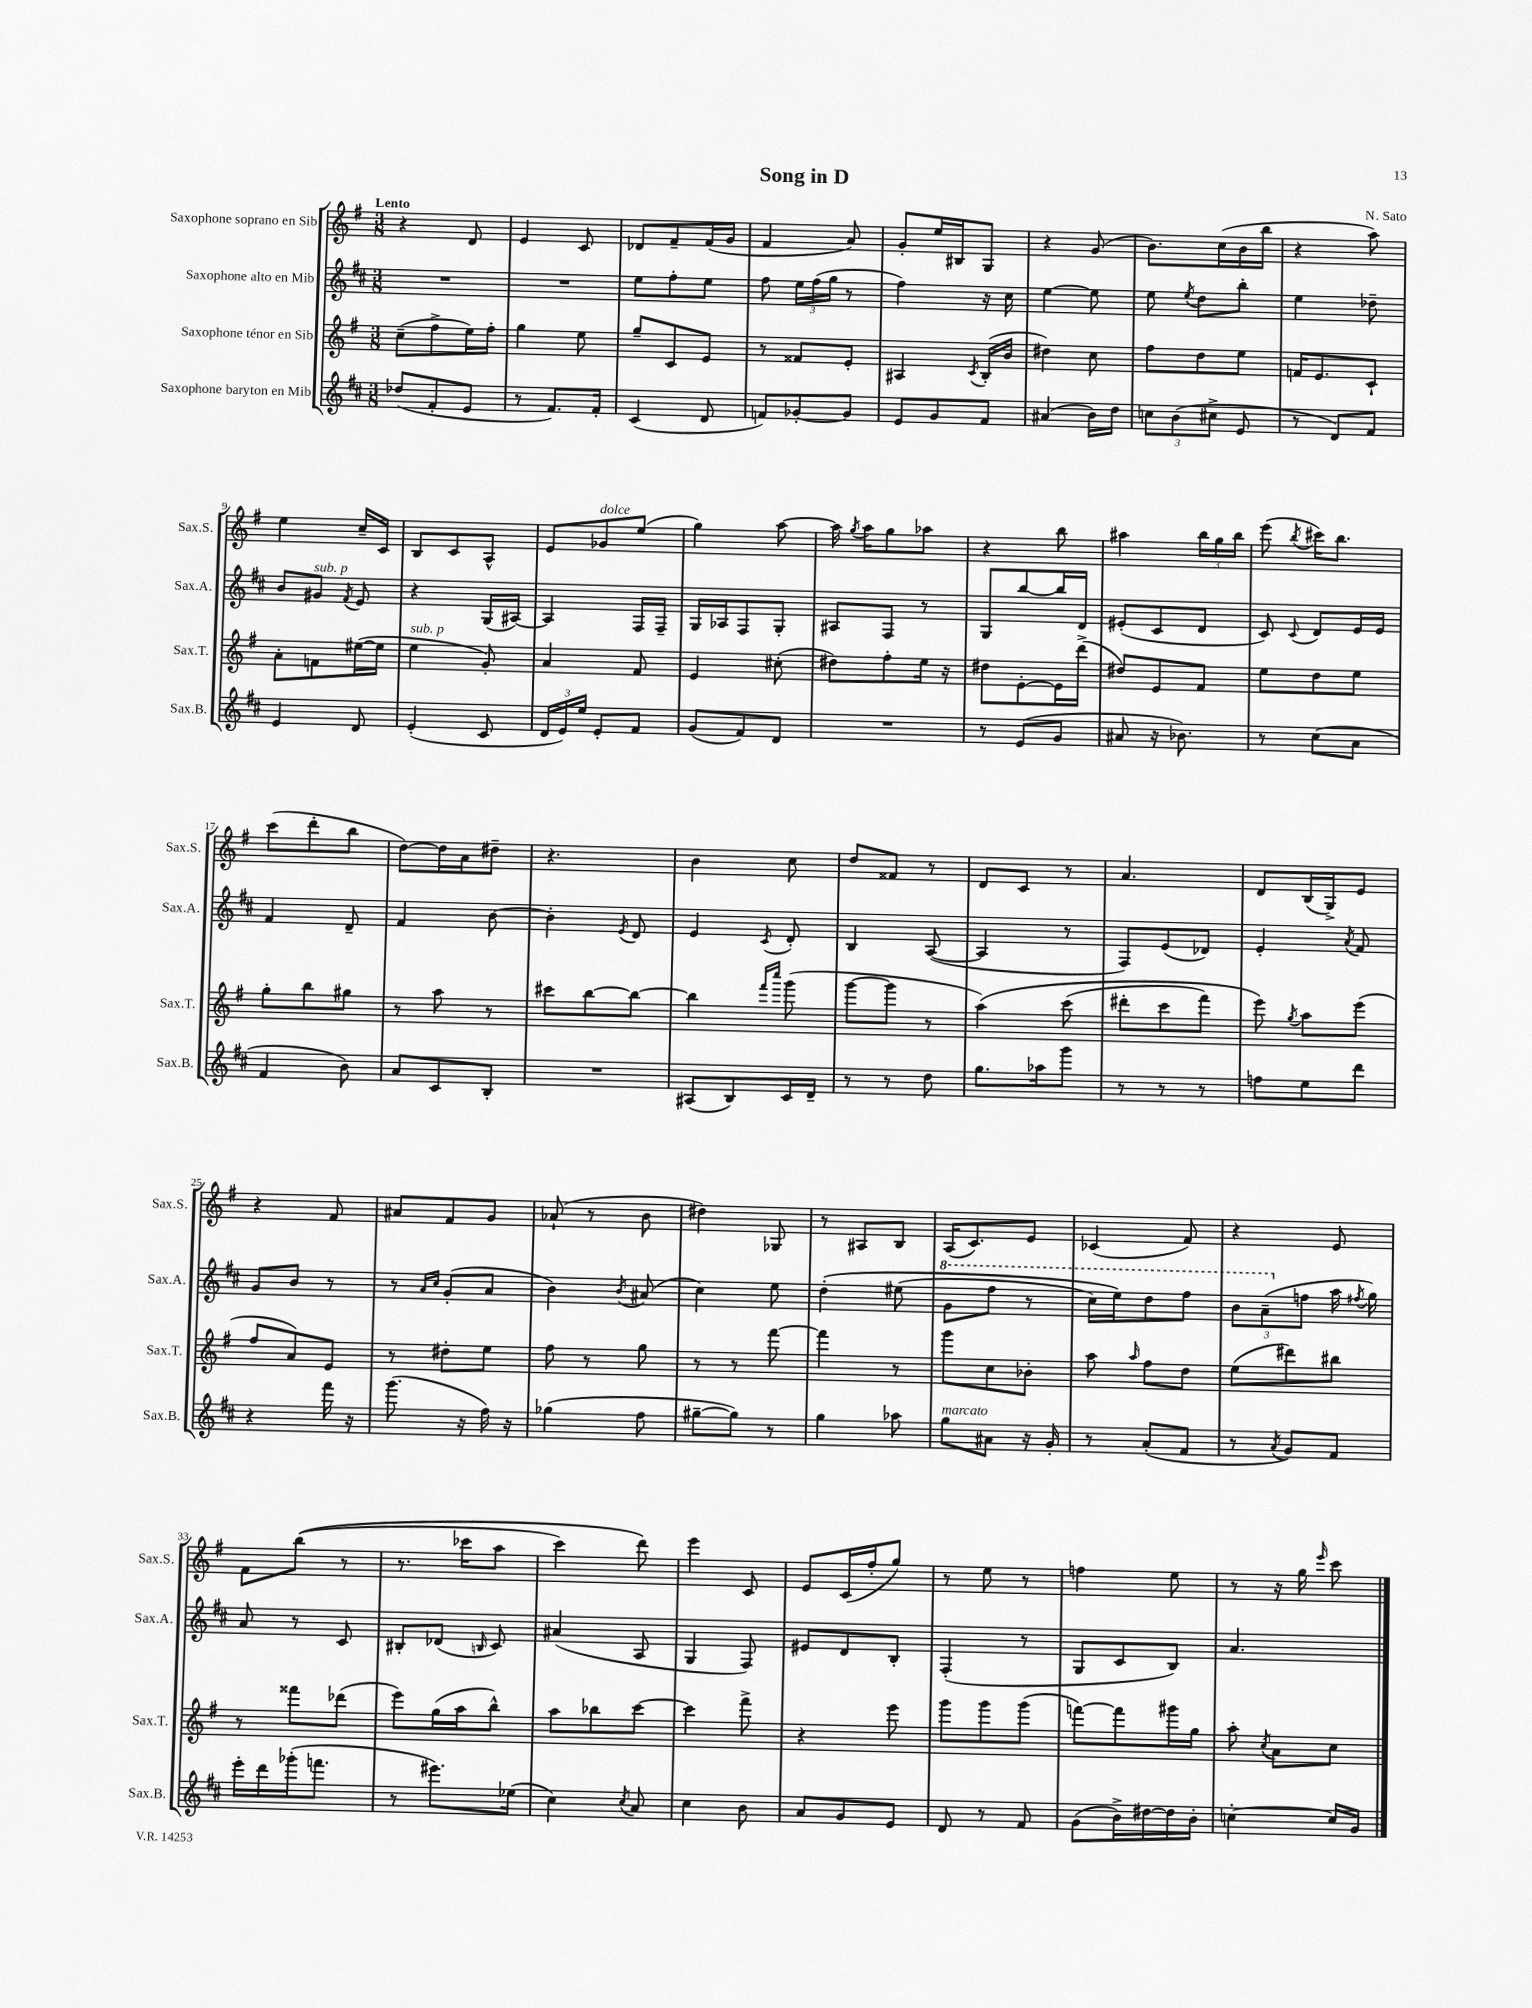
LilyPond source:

\header { title = "Song in D" composer = "N. Sato" }
<<
\new StaffGroup <<
\new Staff = "s0" \with { instrumentName = "Saxophone soprano en Sib" shortInstrumentName = "Sax.S." } {
    \clef treble \key g \major \numericTimeSignature \time 3/8 \tempo "Lento"
    \autoBeamOff r4 d'8 |
    e'4 c'8 |
    des'8[ fis'8-- fis'16( g'16] |
    fis'4 a'8) |
    g'8[-. e''16 bis16 g8] |
    r4 g'8( |
    b'8.[) c''16( b'16 b''16] |
    r4 a''8) |
    e''4 c''16[-- c'16] |
    b8[ c'8 a8]-^ |
    e'8[ ges'8^\markup { \italic "dolce" } e''8]( |
    g''4) a''8~ |
    a''16 \acciaccatura { g''8 } a''16[ g''8 aes''8] |
    r4 b''8 |
    ais''4 \tuplet 3/2 { b''16[ g''16 b''16] } |
    e'''8( \acciaccatura { b''8 } cis'''16[) b''8.] |
    c'''8[( d'''8-. b''8] |
    d''8[~) d''16 a'16 dis''8]-- |
    r4. |
    b'4 c''8 |
    d''8[ fisis'8] r8 |
    d'8[ c'8] r8 |
    a'4. |
    d'8[ b16( g16->) e'8] |
    r4 fis'8 |
    ais'8[ fis'8 g'8] |
    aes'8-!( r8 b'8 |
    dis''4) ges8 |
    r8 ais8[ b8] |
    a16[( c'8.) e'8] |
    ces'4( fis'8) |
    r4 e'8 |
    fis'8[ b''8](\( r8 |
    r8. ces'''16[ a''8] |
    c'''4) d'''8\) |
    e'''4 c'8 |
    e'8[ c'16( fis''16-. g''8]) |
    r8 e''8 r8 |
    f''4 e''8 |
    r8 r16 g''16 \grace { e'''16 } c'''8 \bar "|." |
}
\new Staff = "s1" \with { instrumentName = "Saxophone alto en Mib" shortInstrumentName = "Sax.A." } {
    \clef treble \key d \major \numericTimeSignature \time 3/8
    \autoBeamOff R4. |
    R4. |
    e''8[ fis''8-. e''8] |
    fis''8 \tuplet 3/2 { e''16[ fis''16( g''16] } r8 |
    fis''4) r16 cis''16 |
    e''4~ e''8 |
    e''8 \acciaccatura { e''8 } d''8[ b''8]-. |
    e''4 des''8-- |
    b'8[ gis'8]^\markup { \italic "sub. p" } \acciaccatura { fis'8 } e'8 |
    r4 g16[( ais16]~) |
    ais4 fis16[ fis16]-- |
    g16[ aes16 fis8 g8]-. |
    ais8[ fis8] r8 |
    g8[ b''8~ b''16 d'16] |
    eis'8[-.( cis'8 d'8] |
    cis'8) \appoggiatura { cis'8 } d'8[ e'16 e'16] |
    fis'4 d'8-- |
    fis'4 b'8~ |
    b'4-. \acciaccatura { e'8 } d'8 |
    e'4 \acciaccatura { cis'8 } d'8-. |
    b4 a8~( |
    a4 r8 |
    fis8[) e'8( des'8]) |
    e'4-. \acciaccatura { a'8 } fis'8 |
    g'8[ b'8] r8 |
    r8 \grace { a'16[ cis''16] } g'8[-.( a'8] |
    b'4) \acciaccatura { b'8 } ais'8( |
    cis''4) e''8 |
    d''4-.\( eis''8( |
    \ottava #1 g''8[ fis'''8] r8 |
    cis'''16[) e'''16\) d'''8 fis'''8] |
    \tuplet 3/2 { b''8[ a''8--( \ottava #0 f''8] } a''16 \acciaccatura { fis''8 } g''16) |
    a'8 r8 cis'8 |
    bis8[-. des'8]( \grace { b16 } cis'8) |
    ais'4( a8 |
    g4 fis8) |
    eis'8[ d'8 b8]-. |
    fis4-.( r8 |
    g8[ cis'8 b8]) |
    a'4. \bar "|." |
}
\new Staff = "s2" \with { instrumentName = "Saxophone ténor en Sib" shortInstrumentName = "Sax.T." } {
    \clef treble \key g \major \numericTimeSignature \time 3/8
    \autoBeamOff c''8[--( fis''8-> e''16) fis''16]-. |
    g''4 e''8 |
    g''8[-- c'8 e'8] |
    r8 fisis'8[ e'8]-. |
    ais4 \acciaccatura { c'8 } b16[-.( b'16] |
    dis''4) c''8 |
    fis''8[ d''8 e''8] |
    f'16[ e'8. c'8]-! |
    a'8[-. f'8 eis''16~( eis''16] |
    e''4^\markup { \italic "sub. p" } g'8-.) |
    a'4 fis'8 |
    e'4 cis''8-.( |
    dis''8[) fis''8-. e''16] r16 |
    dis''8[ e'8~-. e'16 d'''16]->( |
    dis''8[) e'8 fis'8] |
    e''8[ d''8 e''8] |
    g''8[-. b''8 gis''8] |
    r8 a''8 r8 |
    cis'''8[ b''8~ b''8]~ |
    b''4 \grace { fis'''16[ c''''16] } g'''8( |
    g'''8[~ g'''8] r8 |
    a''4)\( c'''8( |
    dis'''8[-. c'''8 fis'''8]) |
    e'''8\) \acciaccatura { g''8 } a''8[ e'''8]( |
    fis''8[ a'8) e'8] |
    r8 dis''8[-. e''8] |
    fis''8 r8 g''8 |
    r8 r8 fis'''8~ |
    fis'''4 r8 |
    g'''8[ c''8 bes'8]-. |
    a''8 \grace { a''16 } fis''8[ d''8] |
    e''8[( dis'''8) bis''8] |
    r8 fisis'''8[ des'''8]( |
    e'''8[) g''16( a''16 b''8]-^) |
    a''8[ bes''8 c'''8]~ |
    c'''4 fis'''8-> |
    r4 e'''8 |
    g'''8[ g'''8 g'''8]( |
    f'''8[~) f'''8 gis'''16 g''16] |
    a''8-. \acciaccatura { c''8 } a'8[ c''8] \bar "|." |
}
\new Staff = "s3" \with { instrumentName = "Saxophone baryton en Mib" shortInstrumentName = "Sax.B." } {
    \clef treble \key d \major \numericTimeSignature \time 3/8
    \autoBeamOff des''8[( fis'8-. e'8] |
    r8 fis'8.[) fis'16]-. |
    cis'4( d'8 |
    f'8[) ges'8~-. ges'8] |
    e'8[ g'8 fis'8] |
    ais'4( b'16[) d''16] |
    \tuplet 3/2 { c''8[ b'8( cis''8]-> } e'8 |
    r8 d'8[) fis'8] |
    e'4 d'8 |
    e'4-.( cis'8 |
    \tuplet 3/2 { d'16[ e'16) e''16] } e'8[-. fis'8] |
    g'8[( fis'8) d'8] |
    R4. |
    r8 e'8[( g'8] |
    ais'8 r16 bes'8.) |
    r8 cis''8[( a'8] |
    fis'4 b'8) |
    a'8[ cis'8 b8]-. |
    R4. |
    ais8[( b8) cis'16 d'16]-- |
    r8 r8 d''8 |
    g''8.[ aes''16 g'''8] |
    r8 r8 r8 |
    f''8[ e''8 d'''8] |
    r4 fis'''16 r16 |
    g'''8.( r16 fis''16) r16 |
    ges''4( fis''8 |
    gis''8[~-- gis''8]) r8 |
    g''4 aes''8 |
    g''8[^\markup { \italic "marcato" } ais'8] r16 g'16-. |
    r8 a'8[-.( fis'8] |
    r8 \acciaccatura { a'8 } g'8[) fis'8] |
    e'''16[-. d'''16 ges'''16-.( f'''8.] |
    r8 eis'''8.[) ees''16]( |
    cis''4) \acciaccatura { cis''8 } a'8 |
    cis''4 b'8 |
    a'8[ g'8 e'8] |
    d'8 r8 fis'8 |
    g'8[( b'16->) dis''16~ dis''16 b'16]-. |
    c''4~-. c''16[ g'16] \bar "|." |
}
>>
>>
